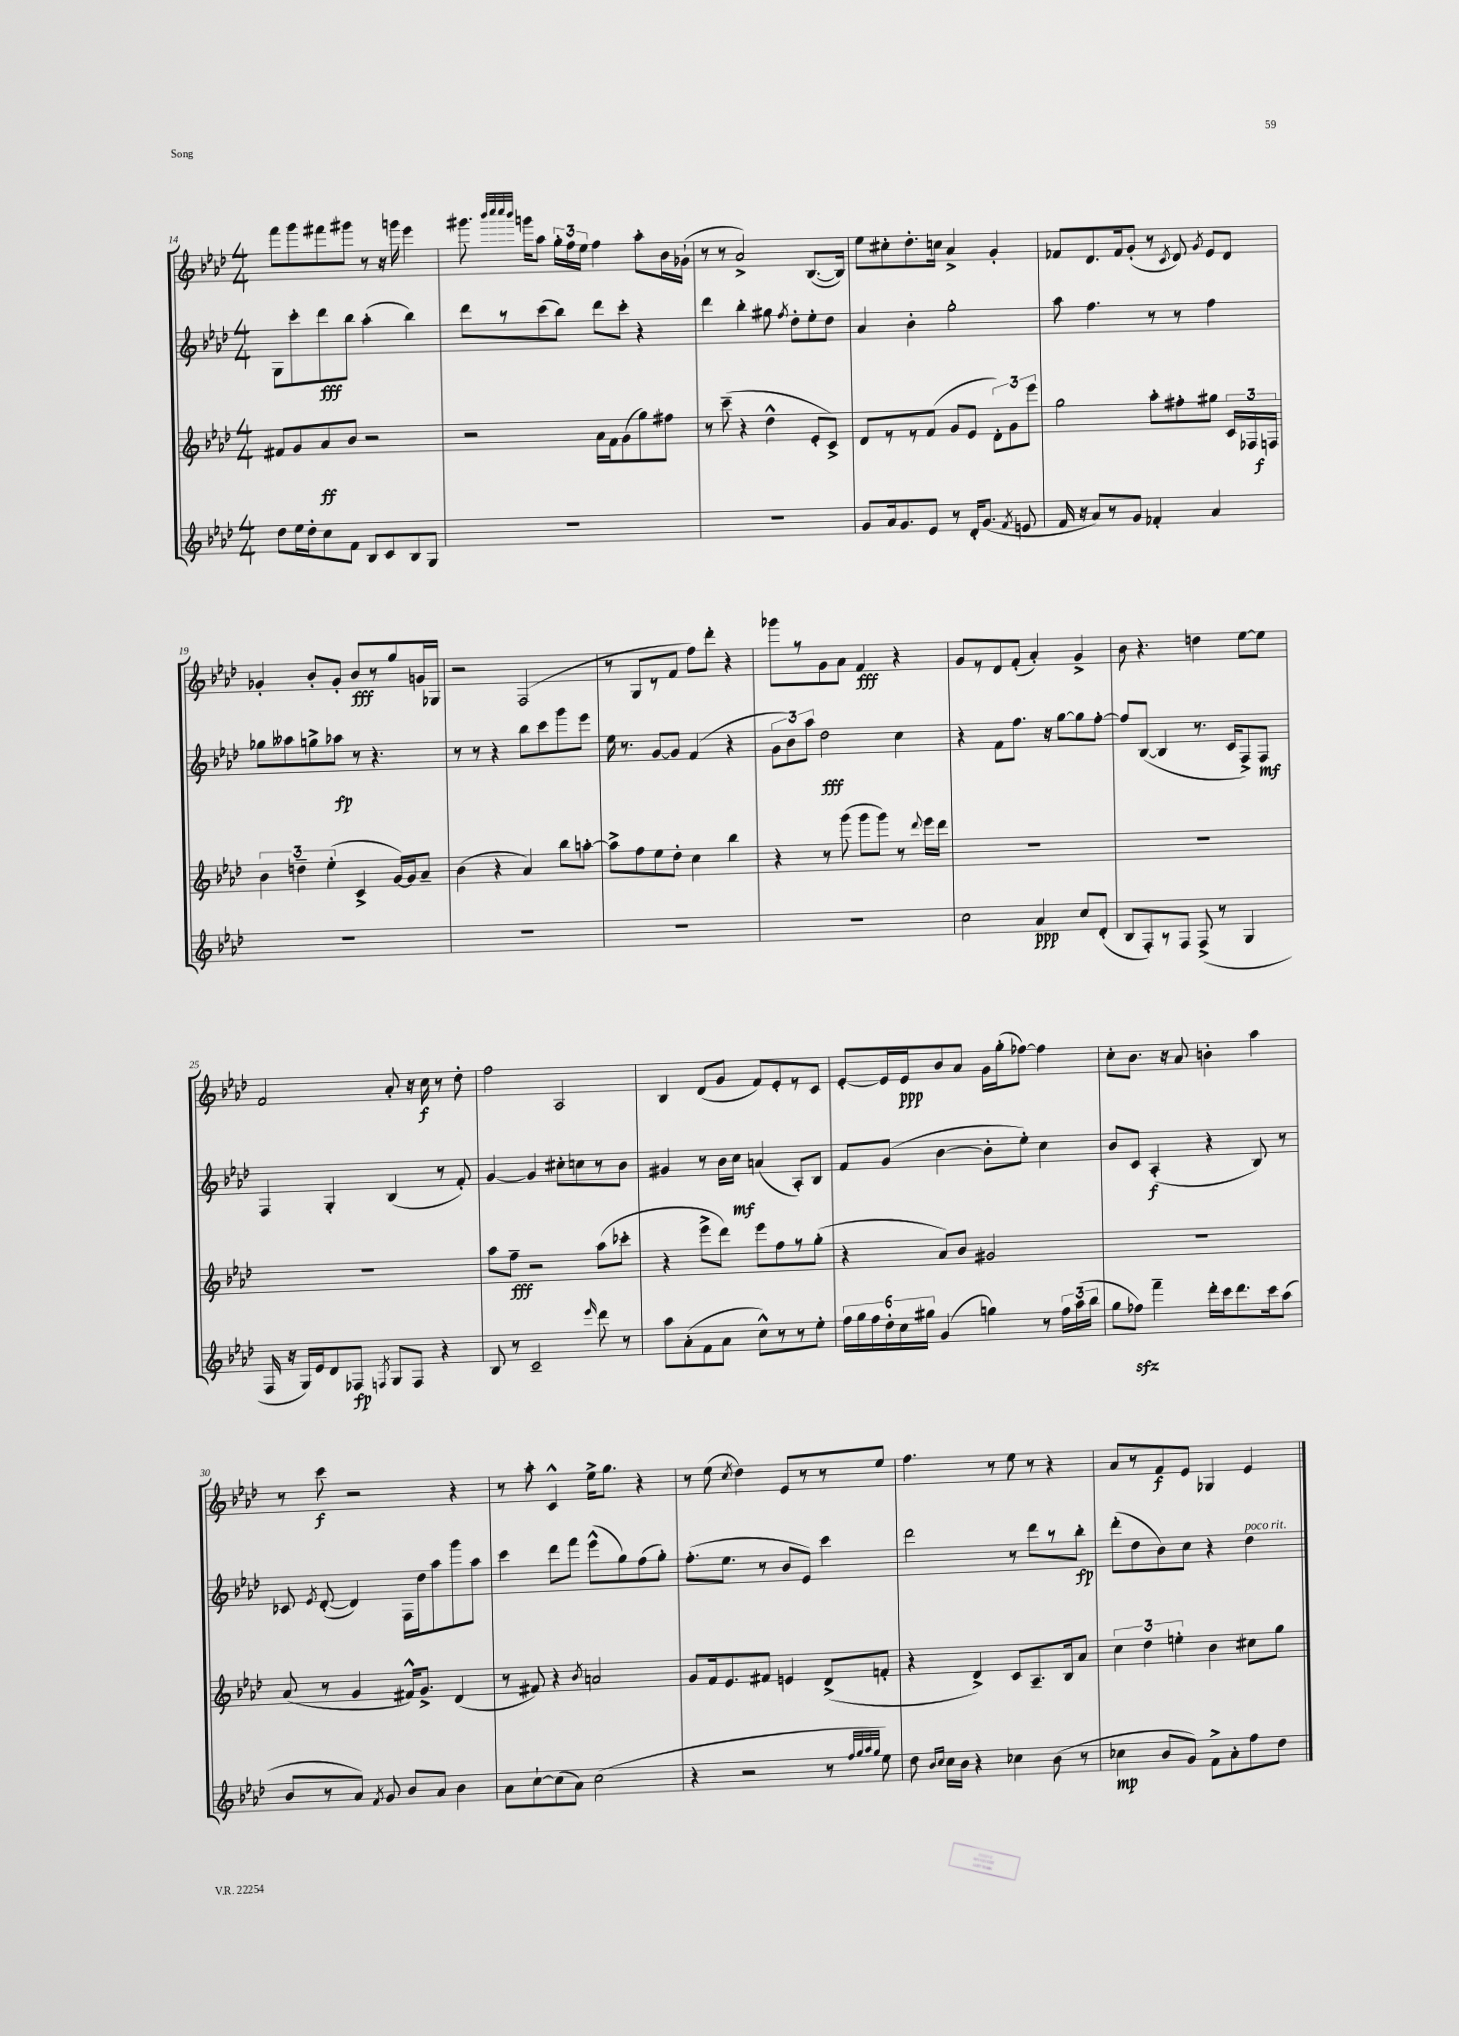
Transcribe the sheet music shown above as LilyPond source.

<<
\new StaffGroup <<
\new Staff = "s0" {
    \clef treble \key aes \major \numericTimeSignature \time 4/4
    \autoBeamOff f'''8[ g'''8 fis'''8 gis'''8] r8 r16 g'''16 ees'''4 |
    gis'''8. \grace { bes'''32[ c''''32 c''''32 bes'''32] } g'''16[ aes''8] \tuplet 3/2 { g''16[-. f''16 ees''16] } f''4 aes''8[-. bes'16 ges'16]-!( |
    r8 r8 aes'2->) bes8.[~( bes16]) |
    ees''8[ cis''8-. des''8.-. c''16] aes'4-> g'4-. |
    fes'8[ des'8. fes'16 g'8]-.( r8 \acciaccatura { c'8 } des'8) \acciaccatura { g'8 } ees'8[ des'8] |
    ges'4-. bes'8[-. ges'8]-. bes'8[\fff r8 g''8 g'16 ges16] |
    r2 f2( |
    r8 g8[ r8 f'8] f''8[) des'''8]-. r4 |
    ges'''8[ r8 g'8 aes'8] f'4\fff r4 |
    g'8[ r8 des'8 f'8]-.( aes'4-.) g'4-> |
    bes'8 r4. d''4 ees''8[~ ees''8] |
    f'2 aes'8-. r16 c''16\f r8 des''8-. |
    f''2 aes2 |
    bes4 des'8[( g'8] f'8[) ees'8-. r8 c'8] |
    ees'8[~-. ees'16 ees'16\ppp bes'8 aes'8] g'16[ g''16-.( fes''8]~) fes''4 |
    c''8[-. bes'8.] r16 aes'8 b'4-. aes''4 |
    r8 c'''8\f r2 r4 |
    r8 aes''8-. c'4-^ ees''16[-> g''8.] r4 |
    r8 ees''8( \acciaccatura { c''8 } des''4) ees'8[ r8 r8 ees''8] |
    f''4. r8 ees''8 r8 r4 |
    aes'8[ r8 f'8\f ees'8] ges4 ees'4 \bar "|." |
}
\new Staff = "s1" {
    \clef treble \key aes \major \numericTimeSignature \time 4/4
    \autoBeamOff g8[ c'''8-. des'''8\fff bes''8] aes''4-.( bes''4) |
    des'''8[ r8 c'''8( bes''8]) des'''8[ c'''8]-. r4 |
    des'''4 bes''4-. gis''8 \acciaccatura { f''8 } des''8[-. ees''8-. des''8] |
    aes'4 bes'4-. g''2-. |
    aes''8 f''4. r8 r8 f''4 |
    ges''8[ aeses''8 g''8-> aes''8]\fp r8 r4. |
    r8 r8 r4 bes''8[ c'''8 g'''8 ees'''8] |
    ees''16 r8. g'8[~ g'8] f'4( r4 |
    \tuplet 3/2 { g'8[ bes'8) aes''8] } des''2\fff c''4 |
    r4 f'8[ f''8.] r16 g''8[~ g''8 f''8]~-. |
    f''8[ bes8]~( bes4 r8. c'16[ f8->) f8]\mf |
    f4 g4-. bes4( r8 f'8-.) |
    g'4~ g'4 cis''8[-. c''8 r8 bes'8] |
    gis'4 r8 bes'16[ c''16]\mf a'4( aes8[-.) bes8] |
    f'8[ g'8]( bes'4~ bes'8[-. ees''8]-.) c''4 |
    bes'8[ c'8] aes4-.\f( r4 bes8) r8 |
    ces'8 \acciaccatura { ees'8 } des'8~-.( des'4) f16[ des''16 aes''8 g'''8 aes''8] |
    c'''4 des'''8[ f'''8] ees'''8[-^( g''8) f''8( g''8]-.) |
    f''8.[-.( ees''8.] r8 bes'8[ ees'8]) c'''4 |
    des'''2 r8 des'''8[ r8 bes''8]-.\fp |
    des'''8[-.( des''8 bes'8) c''8] r4 des''4^\markup { \italic "poco rit." } \bar "|." |
}
\new Staff = "s2" {
    \clef treble \key aes \major \numericTimeSignature \time 4/4
    \autoBeamOff fis'8[ g'8 aes'8\ff bes'8] r2 |
    r2 aes'16[ f'16 g'8( g''8) fis''8] |
    r8 c'''8--( r4 des''4-^ ees'8[-. c'8]->) |
    des'8[ r8 r8 f'8]( g'8[ ees'8] \tuplet 3/2 { des'8[-.) g'8 ees'''8] } |
    g''2 aes''8[-. fis''8-. gis''8] \tuplet 3/2 { c'16[ fes16 f16]\f } |
    \tuplet 3/2 { bes'4 d''4-- ees''4-.( } c'4-> g'16[~) g'16 aes'8]-- |
    bes'4( r4 aes'4) bes''8[ a''8]~-. |
    a''8[-> f''8 ees''8 des''8]-. c''4 bes''4 |
    r4 r8 g'''8( g'''8[ g'''8]) r8 \appoggiatura { des'''8 } ees'''16[ des'''16] |
    R1 |
    R1 |
    R1 |
    aes''8[ f''8]--\fff r2 aes''8[( ces'''8]-. |
    r4 ees'''8[-> des'''8]) ees'''8[ f''8 r8 g''8]-.( |
    r4 aes'8[) bes'8] gis'2 |
    R1 |
    aes'8( r8 g'4 fis'16[-^) g'8.]-> des'4( |
    r8 fis'8) r4 \acciaccatura { bes'8 } a'2 |
    g'8[ f'16 ees'8. fis'8] e'4 des'8[->( f'8]-. |
    r4 des'4->) c'8[ aes8.-- bes16 aes'8] |
    \tuplet 3/2 { c''4 des''4 e''4-. } bes'4 cis''8[ g''8] \bar "|." |
}
\new Staff = "s3" {
    \clef treble \key aes \major \numericTimeSignature \time 4/4
    \autoBeamOff des''8[ ees''16 des''16-. c''8 f'8] bes8[ c'8 bes8 g8] |
    R1 |
    R1 |
    g'8[ aes'16 g'8. ees'8] r8 des'16[-. g'8.]( \acciaccatura { f'8 } e'8 |
    f'16 r16 aes'8[) r8 g'8] fes'4-. aes'4 |
    R1 |
    R1 |
    R1 |
    R1 |
    c''2 aes'4\ppp c''8[ des'8]-.( |
    bes8[ f8-.) r8 f8] f8->( r8 g4 |
    f16 r16 g16[) ees'16 des'8 fes8]\fp \acciaccatura { f8 } g8[ f8] r4 |
    bes8 r8 c'2-- \grace { ees'''16 } des'''8 r8 |
    aes''8[ aes'8-.( f'8 aes'8] c''8[-^) r8 r8 ees''8]-. |
    \tuplet 6/4 { f''16[ g''16 f''16 des''16-. c''16 gis''16] } g'4( g''4) r8 \tuplet 3/2 { f''16[ aes''16( bes''16] } |
    g''8[ fes''8]\sfz) f'''4-- des'''16[-. c'''16 des'''8. c'''16 aes''8]( |
    bes'8[ r8 aes'8]) \acciaccatura { f'8 } g'8 bes'8[ aes'8] bes'4 |
    aes'8[ c''8~-! c''8( aes'8]) c''2( |
    r4 r2 r8 \grace { f''32[ g''32 aes''32 g''32] } ees''8) |
    des''8 \grace { bes'16[ c''16] } c''16[ bes'16] r4 ces''4 bes'8( r8 |
    ces''4\mp bes'8[ g'8]) f'8[-> aes'8-. f''8 des''8] \bar "|." |
}
>>
>>
\layout { \context { \Score currentBarNumber = #14 } }
